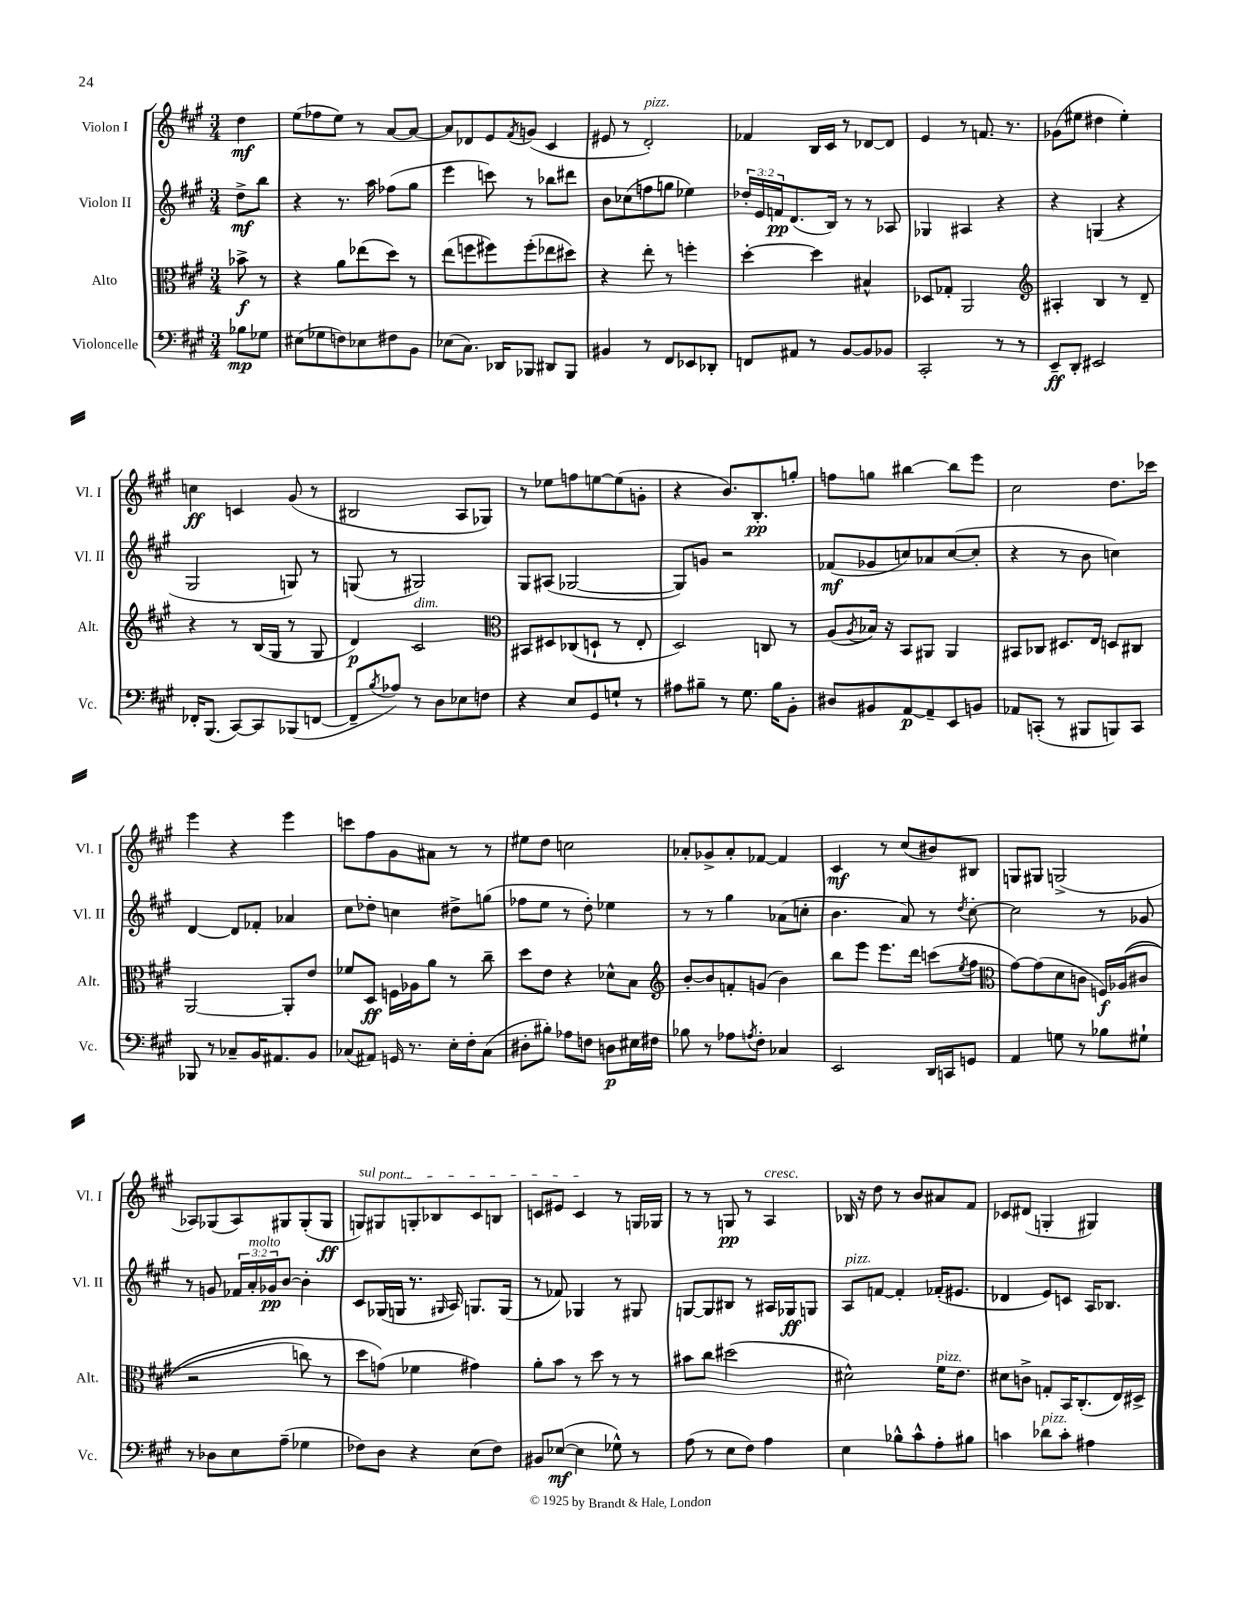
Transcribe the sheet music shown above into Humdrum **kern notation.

**kern	**kern	**kern	**kern
*staff4	*staff3	*staff2	*staff1
*clefF4	*clefC3	*clefG2	*clefG2
*k[f#c#g#]	*k[f#c#g#]	*k[f#c#g#]	*k[f#c#g#]
*M3/4	*M3/4	*M3/4	*M3/4
8B-	8b-^	8dd^	4dd
8G-	8r	8bb	.
=	=	=	=
(8E#	4r	4r	(8ee
8G-	.	.	8ff-
8F)	8a	8.r	8ee)
8E-	(8ee-	.	8r
.	.	16aa	.
8F#	8dd)	(8ff-	[8a
8BB	8r	8gg#	8a_
=	=	=	=
(8E-	(8ee	4eee	8a]
8.C#)	8ff	.	8d-
.	8ff#)	8ccc)	8e
16DD-	.	.	.
.	.	.	8qf#
8BBB-	(8ff#'	8r	(8g
8DD#	8ee-	8bb-	4c#
8BBB-	8dd#)	8ddd#	.
=	=	=	=
4BB#	4r	8b	8e#
.	.	(8cc-	8r
8r	8ee'	8ff	2d')
8FF#	8r	8gg	.
8EE-	4ff'	4ee-)	.
8DD-'	.	.	.
=	=	=	=
8FF	[4dd'	24dd-'	4f-
.	.	24e	.
.	.	24f	.
8AA#	.	(8.d	.
8r	4dd]	.	16B
.	.	16B)	16c#
[8BB	.	8r	8r
8BB]	4B#^^	8r	[8d-
8BB-	.	8A-	8d-]
=	=	=	=
2CC#'	8D-	4G-	4e
.	8G-'	.	.
.	2AA	4A#	8r
.	.	.	8.f
8r	.	4r	.
.	.	.	8.r
8r	.	.	.
=	=	=	=
*	*clefG2	*	*
8EE~	4A#'	4r	(8g-
8DD'	.	.	8ee#
2EE#	4B	(4G	4dd#
.	8r	4r	4ee#')
.	8d~	.	.
=	=	=	=
16FF-'	4r	2G#	4cc
(8.BBB	.	.	.
[8CC#)	8r	.	4c
8CC#]	(16B	.	.
.	16G#	.	.
(8BBB-	8r	8G)	(8g#
[8FF	8G#	8r	8r
=	=	=	=
8FF~]	4d)	(8G	2B#
8qB	.	.	.
8A-)	.	8r	.
8r	2c#	2G#)	.
8D	.	.	.
8E-	.	.	8A
8F	.	.	8G-)
=	=	=	=
*	*clefC3	*	*
4r	8BB#	8G#	8r
.	8D#	(8A#	8ee-
8E	(8C-	[2G-	8ff
8GG#	8D`	.	[8ee
8G`	8r	.	(8ee]
8r	8E'	.	8g'
=	=	=	=
8A#	2D)	8G-])	4r
8B#~	.	8g	.
8r	.	2r	8.b)
8.G#	.	.	.
.	.	.	8.B'
.	8C	.	.
16B#	.	.	.
8BB'	8r	.	8gg'
=	=	=	=
8D#	(8A	(8f-	8ff
.	8qA	.	.
8BB#	16B-)	8g-	8gg
.	16r	.	.
[8AA	8BB	8cc)	[4bb#
8AA~]	8AA#	8a-	.
8EE	4AA#	([8cc	8bb#]
8BB	.	8cc']	8eee
=	=	=	=
8AA-	8BB#	4r	2cc#
(8CC'	8C-	.	.
8r	8.D#	8r	.
8BBB#	.	8b	.
.	16E	.	.
8BBB)	8D	4cc)	8.dd
8CC	8C#	.	.
.	.	.	16ccc-
=	=	=	=
8BBB-	[2AA	[4d	4eee
8r	.	.	.
8C-~	.	8d]	4r
16BB	.	8f-'	.
8.AA#	.	.	.
.	8AA']	4a-	4eee
8BB	8e	.	.
=	=	=	=
(8C-	8f-	8cc#	8ccc
8AA#)	8D	8dd-'	8ff#
16GG	16F	4cc	8g#
8.r	16A-	.	.
.	8a	.	8a#
16E'	8r	8dd#^	8r
16F#'	.	.	.
(8C-	8cc#~	(8gg	8r
=	=	=	=
8D#'	8dd	8ff-	8ee#
8B#')	8e	8ee	8dd
8A-	4r	8r	2cc
8F	.	8dd')	.
8D	8d-^^	4ee-	.
16E#	8B	.	.
16F#	.	.	.
=	=	=	=
*	*clefG2	*	*
8B-	[8b'	8r	8a-'
8r	8b]	8r	8g-^
8A-	8f'	4gg#	8a-'
8qA	.	.	.
8F#'	(8g	.	[8f-
4C-	4b)	(8a-	4f-]
.	.	8cc'	.
=	=	=	=
2EE	8bb	4.b	4c#
.	8eee	.	.
.	8.eee	.	8r
.	.	8a)	(8cc#
.	16ddd	.	.
16DD	(8ccc	8r	8b#)
16CC	.	.	.
.	8qee	8qdd	.
8GG	8ff#	[8cc#'	8B#
=	=	=	=
*	*clefC3	*	*
4AA	[8g#)	2cc#]	8G
.	(8g#]	.	8G#
8G	8d	.	(2G^
8r	8c	.	.
8B-	16F)	8r	.
.	&((16A-	.	.
8G#`	8c#	8g-	.
=	=	=	=
8r	2r	8r	8A-)
8D-	.	8g	(8G-
8E	.	24f-	8A-)
.	.	24a'	.
.	.	24g-	.
(8A~	.	[8b	8G#
4G-	8cc)	4b']	(8G#'
.	8r	.	8G#
=	=	=	=
8F-)	8dd	8c#	8G)
8D	(8g&)	(16G-	8G#
.	.	16G	.
4r	4f-	8.r	8G'
.	.	.	8B-
.	.	16qqG#	.
.	.	16A)	.
(8E	4g#)	8.G	8c#
8F-)	.	.	8B
.	.	(16G	.
=	=	=	=
8BB#	8a'	8r	8c
([8E-	8b	8f-)	8e#
4E-]	8r	4G-	4c
.	8dd	.	.
8G-^^)	8r	8r	8r
8r	8r	8G#	16G
.	.	.	16G-
=	=	=	=
(8A	8b#	[8G	8r
8r	8cc#	8G]	8r
8E	(2dd#	8B#	8G
8F#)	.	8r	8r
4A	.	16A#	4A
.	.	16G-	.
.	.	8G	.
=	=	=	=
4E	2d#^^)	8A	16B-
.	.	.	16r
.	.	[8f	8dd
8B-^^	.	4f']	8r
8c#^^	.	.	8b
8A'	16f#	(16f-'	8a#
.	8.e	8.e#	.
8B#	.	.	8f#
=	=	=	=
4c	8d#	4d-	8c-
.	8c^	.	(8d#
8d-	8G'	8e)	4G'
8c'	16BB	8c	.
.	(8.C#'	.	.
4A#	.	16A	4G#)
.	.	8.B-	.
.	16E)	.	.
.	16D#^	.	.
==	==	==	==
*-	*-	*-	*-
